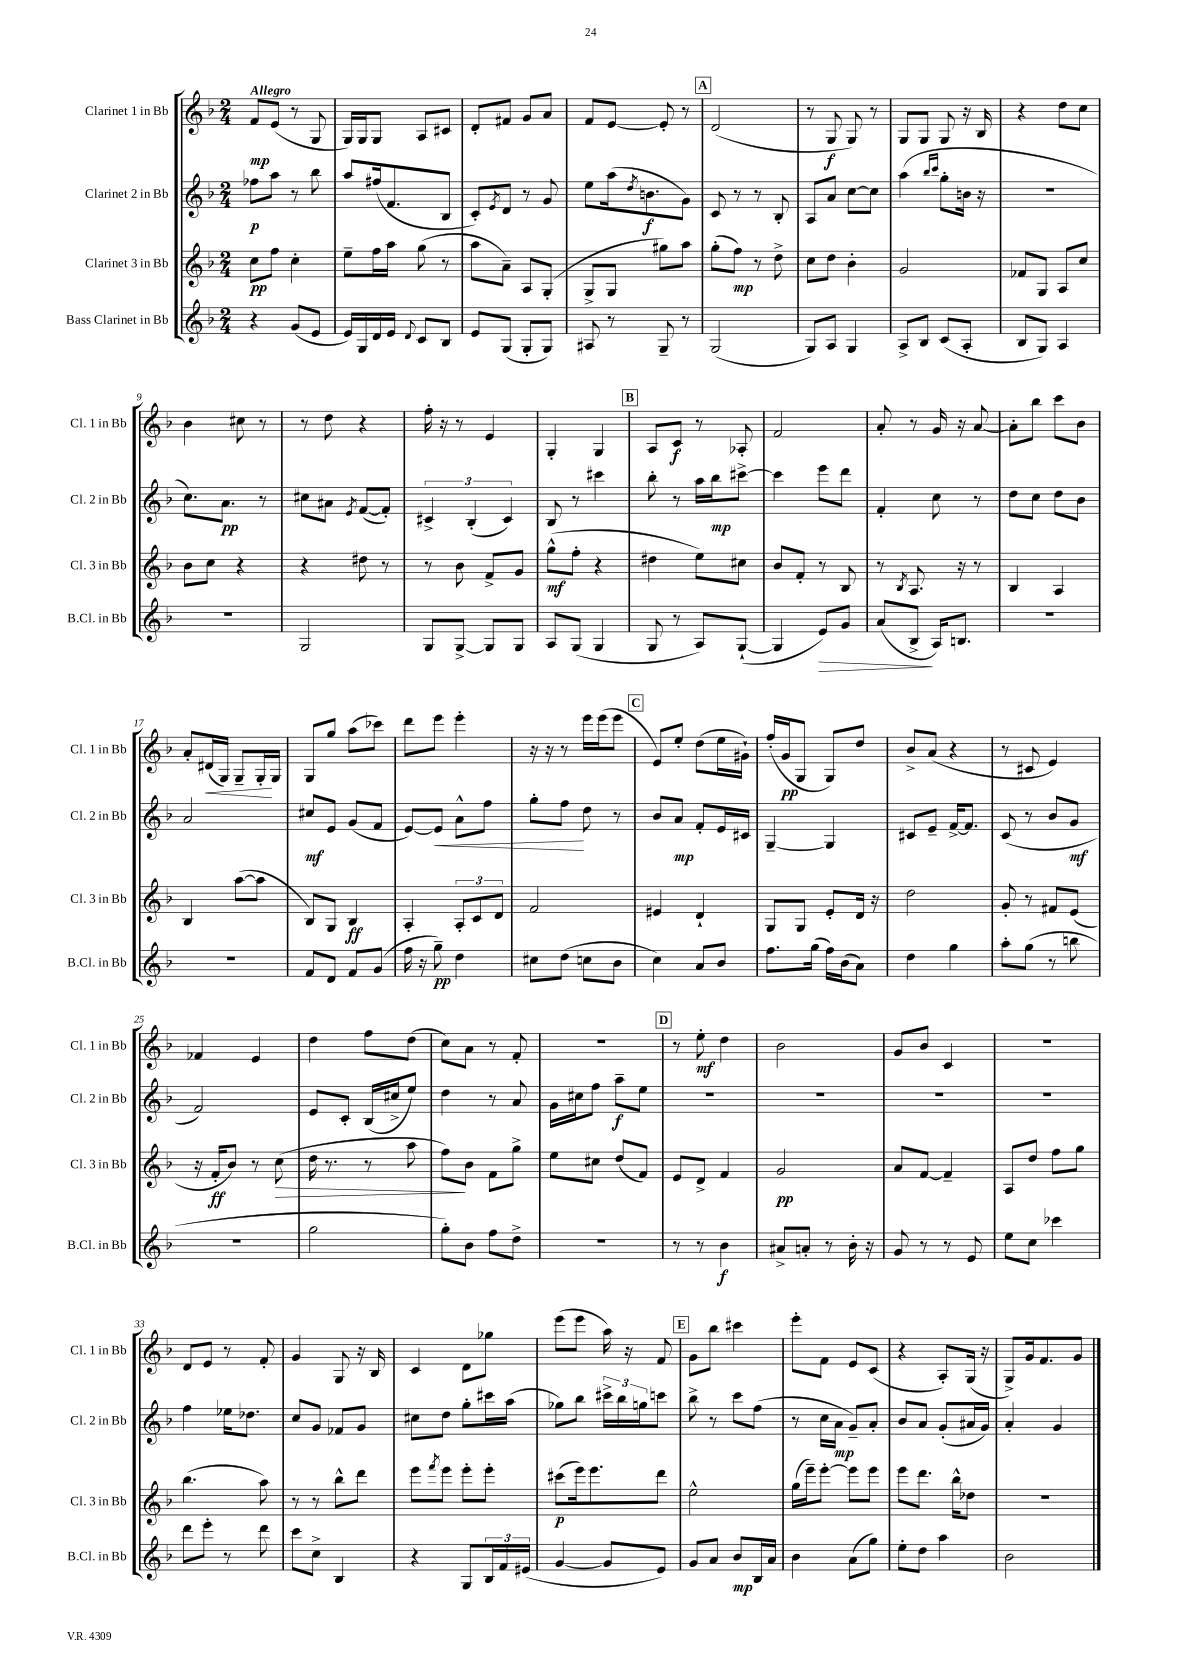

**kern	**kern	**kern	**kern
*staff4	*staff3	*staff2	*staff1
*clefG2	*clefG2	*clefG2	*clefG2
*k[b-]	*k[b-]	*k[b-]	*k[b-]
*M2/4	*M2/4	*M2/4	*M2/4
4r	8cc\L	8ff-\L	8f/L
.	8ff\J	8aa\J	(8e/J
(8g/L	4cc'\	8r	8r
8e/J	.	8bb-\	8G/
=	=	=	=
16e/LL)	8ee~\L	8aa/L	16G/LL)
16G/	.	.	16G/J
16d/	16ff\L	(16ff#/k	8G/J
16e/JJ	16aa\JJ	8.f/	.
8qqd/	.	.	.
8c/L	(8gg\	.	8A/L
8B-/J	8r	8B-/J	8c#/J
=	=	=	=
8e/L	8aa\L	8c'/L)	8d'/L
.	.	8qe/	.
(8G/J	8a~\J)	8d/J	8f#/J
8G'/L	8A/L	8r	8g/L
8G/J)	(8G'/J	8g/	8a/J
=	=	=	=
8A#/	8G^/L	8ee\L	8f/L
8r	8G/J	(16aa\k	[8e/J
.	.	8qdd/	.
.	.	8.b\	.
8G~/	8gg#\L)	.	8e'/]
8r	8aa\J	8g\J)	8r
=	=	=	=
(2G/	(8gg'\L	8c/	(2d/
.	8ff\J)	8r	.
.	8r	8r	.
.	8dd^\	8B-'/	.
=	=	=	=
8G/L)	8cc\L	8A/L	8r
8A/J	8dd\J	8a/J	8G/
4G/	4b-'\	[8cc\L	8G/)
.	.	8cc\]J	8r
=	=	=	=
8A^/L	2g/	(4aa\	8G/L
8B-/J	.	.	8G/J
.	.	16qqbb-/LL	.
.	.	16qqccc/JJ	.
(8c/L	.	8gg'\L	8G/
8A'/J	.	16b\Jk	16r
.	.	16r	16B-/
=	=	=	=
8B-/L	8f-/L	2r	4r
8G/J)	8G/J	.	.
4A/	8A/L	.	8dd\L
.	8cc/J	.	8cc\J
=	=	=	=
2r	8b-\L	8.cc\L)	4b-\
.	8cc\J	.	.
.	.	8.a\J	.
.	4r	.	8cc#\
.	.	8r	8r
=	=	=	=
2G/	4r	8cc#\L	8r
.	.	8a#\J	8dd\
.	.	8qe/	.
.	8dd#\	([8f/L	4r
.	8r	8f'/]J)	.
=	=	=	=
8G/L	8r	6c#^/	16ff'\
.	.	.	16r
[8G^/J	8b-\	.	8r
.	.	(6B-'/	.
8G/]L	8f^/L	.	4e/
.	.	6c#/)	.
8G/J	8g/J	.	.
=	=	=	=
8A/L	(8gg^^\L	8B-/	4G'/
(8G/J	8ff'\J	8r	.
4G/	4r	4ccc#\	4G/
=	=	=	=
8G/	4dd#\	8bb-'\	8A/L
8r	.	8r	8c/J
8A/L)	8ee\L)	16aa\LL	8r
.	.	16bb-\J	.
([8G`/J	8cc#\J	[8ccc#^\J	8A-'/
=	=	=	=
4G/]	8b-/L	4ccc#\]	2f/
.	8f'/J	.	.
8e/L)	8r	8eee\L	.
8g/J	8B-/	8ddd\J	.
=	=	=	=
(8a/L	8r	4f'/	8a'/
.	8qB-/	.	.
8B-^/J	8.A/	.	8r
16A/LK)	.	8cc\	16g/
8.B/J	16r	.	16r
.	8r	8r	[8a/
=	=	=	=
2r	4B-/	8dd\L	8a'\]L
.	.	8cc\J	8bb-\J
.	4A/	8dd\L	8ccc\L
.	.	8b-\J	8b-\J
=	=	=	=
2r	4B-/	2a/	8a'/L
.	.	.	(16d#/L
.	.	.	16G/JJ)
.	([8aa\L	.	8G~/L
.	8aa\]J	.	16G'/L
.	.	.	16G/JJ
=	=	=	=
8f/L	8B-/L)	8cc#/L	8G/L
8d/J	8G/J	8e/J	8gg/J
8f/L	4B-/	(8g/L	(8aa\L
(8g/J	.	8f/J	8ccc-\J)
=	=	=	=
16ff\	4A'/	[8e/L)	8ddd\L
16r	.	.	.
8gg~\)	.	8e/]J	8eee\J
4dd\	12A'/L	8a^^\L	4eee'\
.	12c/	.	.
.	.	8ff\J	.
.	12d/J	.	.
=	=	=	=
8cc#\L	2f/	8gg'\L	16r
.	.	.	16r
(8dd\J	.	8ff\J	8r
8cc\L	.	8dd\	16eee\LL
.	.	.	(16eee\J
8b-\J	.	8r	8eee\J
=	=	=	=
4cc\)	4e#/	8b-/L	8e/L)
.	.	8a/J	8ee'/J
8a/L	4d`/	8f'/L	(8dd\L
8b-/J	.	16e/L	16ee\L
.	.	16c#/JJ	16g#`\JJ)
=	=	=	=
8.ff\L	8G/L	[4G~/	(16ff'/LL
.	.	.	16g/J
.	8G/J	.	8G/J
(16gg\Jk	.	.	.
16ff\LL)	8e'/L	4G/]	8G/L)
(16b-\J	.	.	.
8a\J)	16d/Jk	.	8dd/J
.	16r	.	.
=	=	=	=
4dd\	2dd\	8c#/L	8b-^/L
.	.	8e~/J	(8a/J
4gg\	.	[16f^/LK	4r
.	.	8.f/]J	.
=	=	=	=
8aa'\L	8g'/	(8c/	8r
(8gg\J	8r	8r	8c#/
8r	8f#/L	8b-/L	4e/)
8bb\	(8e/J	8g/J	.
=	=	=	=
2r	16r	2f/)	4f-/
.	16f'/LK	.	.
.	8b-/J)	.	.
.	8r	.	4e/
.	(8cc\	.	.
=	=	=	=
2gg\	16dd\	8e/L	4dd\
.	8.r	.	.
.	.	8c'/J	.
.	8r	(16B-/LL	8ff\L
.	.	16cc#^/J	.
.	8aa\	8ee/J)	(8dd\J
=	=	=	=
8gg'\L)	8ff\L)	4dd\	8cc\L)
8b-\J	8b-\J	.	8a\J
8ff\L	8f\L	8r	8r
8dd^\J	8gg^\J	8a/	8f'/
=	=	=	=
2r	8ee\L	16g\LL	2r
.	.	16cc#\J	.
.	8cc#\J	8ff\J	.
.	(8dd/L	8aa~\L	.
.	8f/J)	8ee\J	.
=	=	=	=
8r	8e/L	2r	8r
8r	8d^/J	.	8ee'\
4b-\	4f/	.	4dd\
=	=	=	=
8a#^/L	2g/	2r	2b-\
8a'/J	.	.	.
8r	.	.	.
16b-'\	.	.	.
16r	.	.	.
=	=	=	=
8g/	8a/L	2r	8g/L
8r	[8f/J	.	8b-/J
8r	4f~/]	.	4c/
8e/	.	.	.
=	=	=	=
8ee\L	8A/L	2r	2r
8cc\J	8dd/J	.	.
4ccc-\	8ff\L	.	.
.	8gg\J	.	.
=	=	=	=
8ddd\L	(4.bb-\	4ff\	8d/L
8eee'\J	.	.	8e/J
8r	.	16ee-\LK	8r
.	.	8.dd-\J	.
8ddd\	8aa\)	.	8f'/
=	=	=	=
8ccc\L	8r	8cc/L	4g/
8cc^\J	8r	8g/J	.
4B-/	8bb-^^\L	8f-/L	8G/
.	8ddd\J	8g/J	16r
.	.	.	16B-/
=	=	=	=
4r	8eee\L	8cc#\L	4c/
.	8qfff/	.	.
.	8eee\J	8dd\J	.
8G/L	8eee'\L	8gg'\L	8d\L
24B-/L	8eee'\J	16ccc#\L	8gg-\J
24f/	.	.	.
.	.	(16aa\JJ	.
(24e#/JJ	.	.	.
=	=	=	=
[4g/	(8ccc#\L	8gg-\L)	(8eee\L
.	16eee\k)	8bb-\J	8eee\J
.	8.eee\	.	.
8g/]L	.	24ccc#^\LL	16aa\)
.	.	24bb-\	.
.	.	.	16r
.	.	24gg\J	.
8e/J)	8ddd\J	8ccc\J	8f/
=	=	=	=
8g/L	2ee^^\	8bb-^\	8g\L
8a/J	.	8r	8bb-\J
8b-/L	.	8ccc\L	4ccc#\
16B-/L	.	(8ff\J	.
16a/JJ	.	.	.
=	=	=	=
4b-\	(16gg\LL	8r	8eee'\L
.	16eee~\J)	.	.
.	[8eee'\J	16cc\LL	8f\J
.	.	16a\JJ	.
(8a\L	8eee\]L	8g~/L)	8e/L
8gg\J)	8eee\J	8a'/J	(8c/J
=	=	=	=
8ee'\L	8eee\L	8b-/L	4r
8dd\J	8.ddd\J	8a/J	.
4aa\	.	(8g'/L	8A'/L)
.	16bb-^^\LK	.	.
.	8dd-\J	16a#/L	(16G/Jk
.	.	16g/JJ)	16r
=	=	=	=
2b-\	2r	4a'/	8G^/L)
.	.	.	16g/k
.	.	.	8.f/
.	.	4g/	.
.	.	.	8g/J
==	==	==	==
*-	*-	*-	*-
